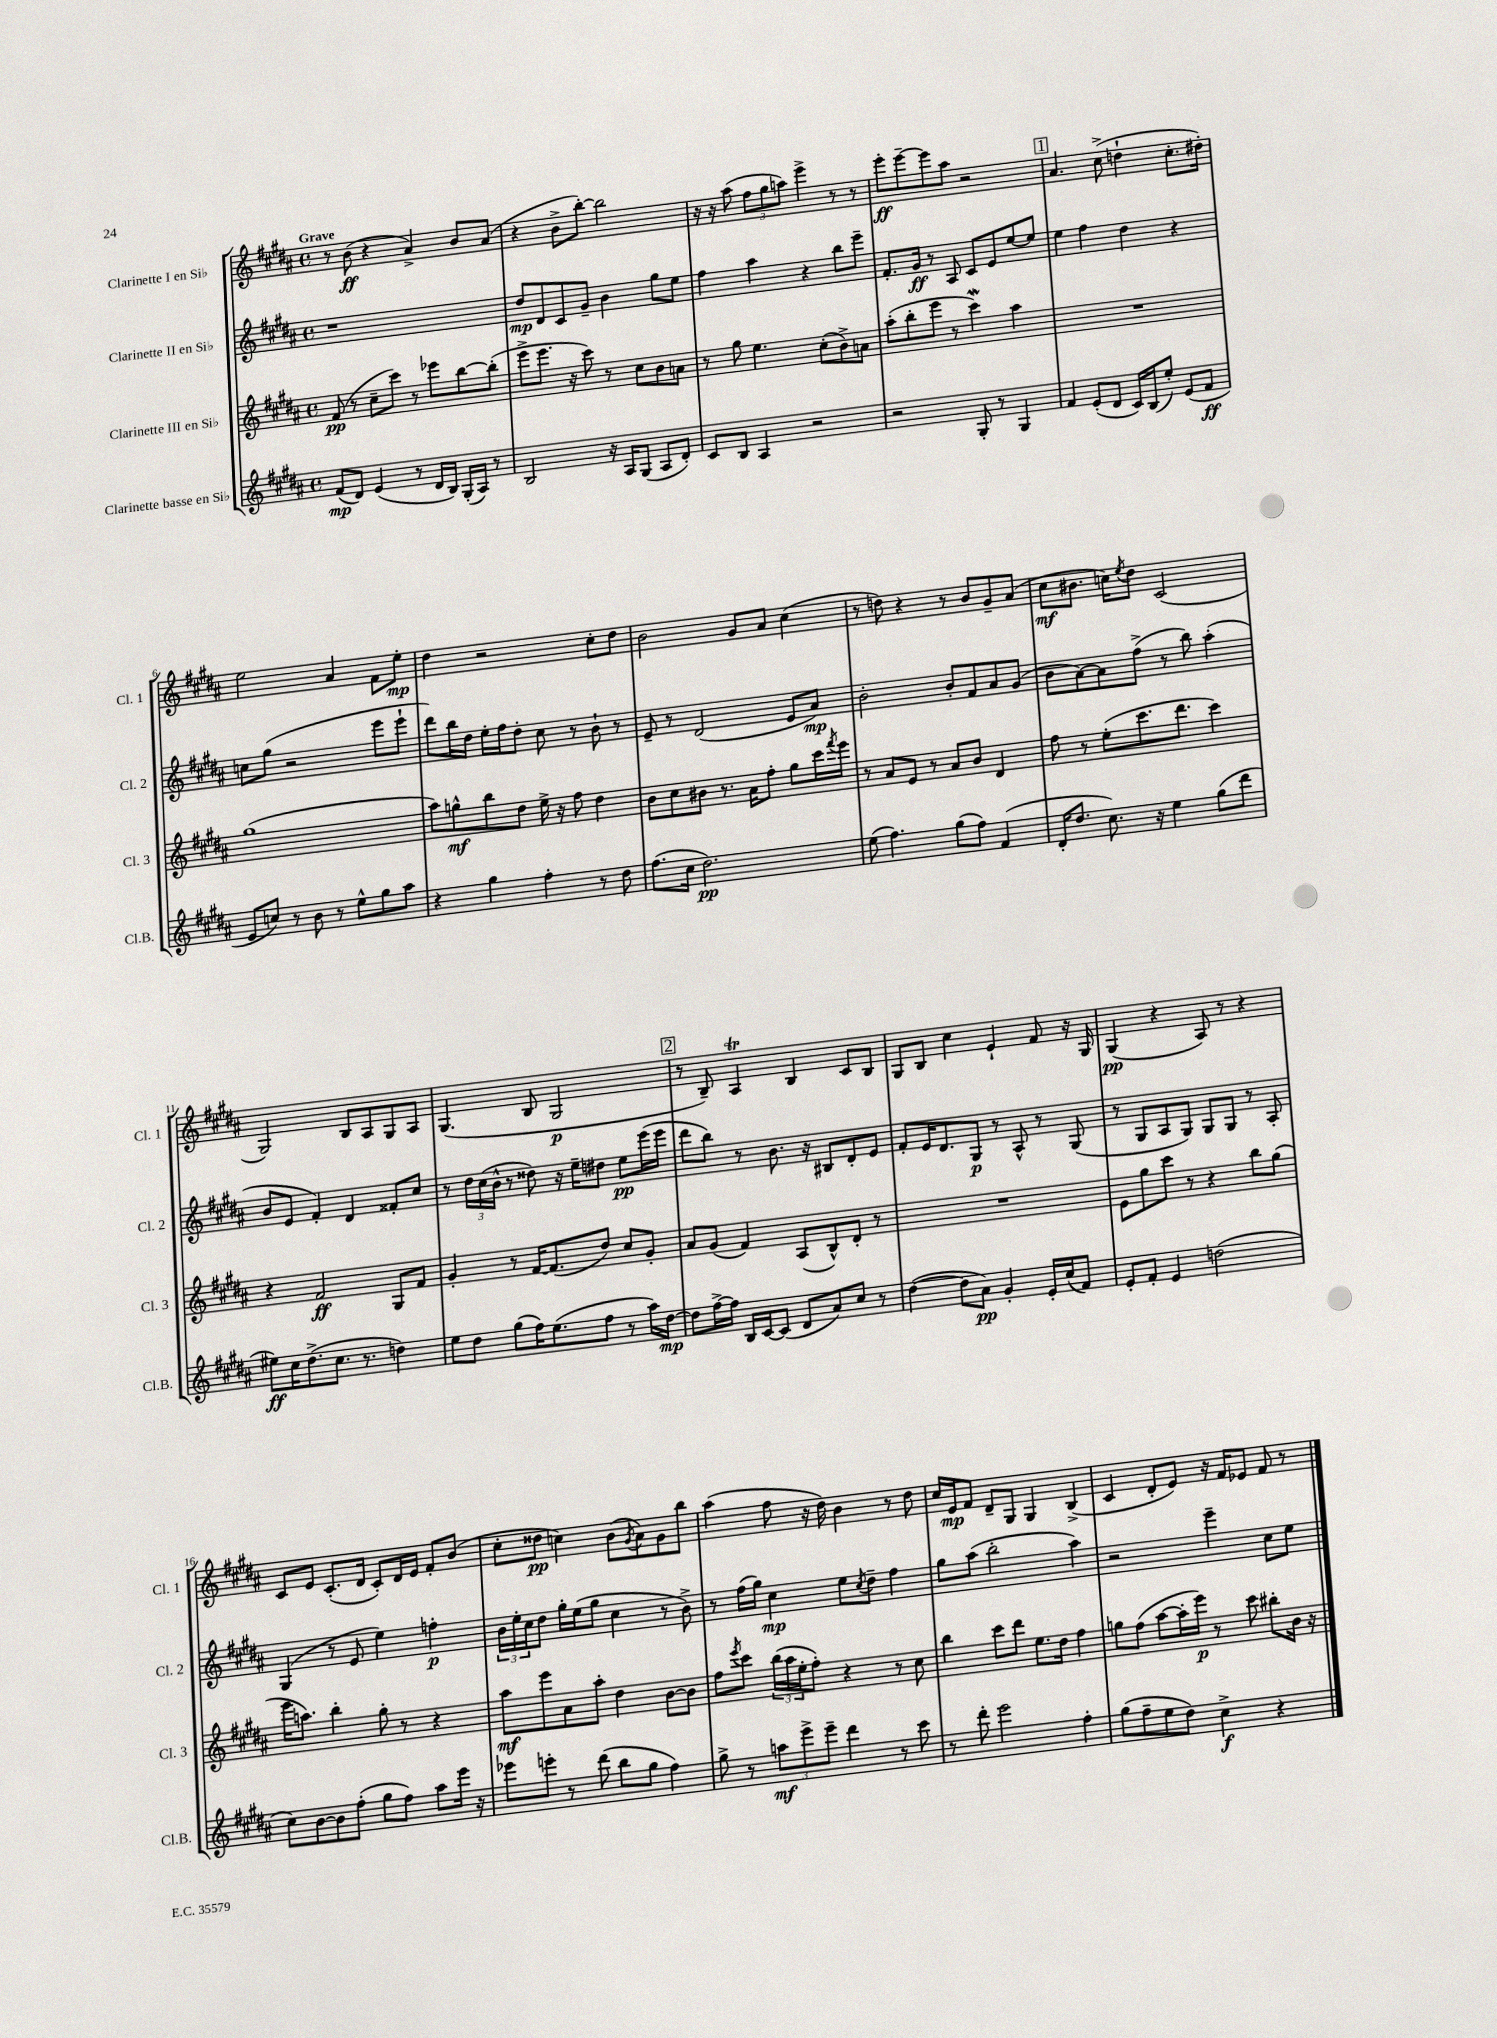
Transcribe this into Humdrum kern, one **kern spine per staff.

**kern	**dynam	**kern	**dynam	**kern	**dynam	**kern	**dynam
*part4	*part4	*part3	*part3	*part2	*part2	*part1	*part1
*staff4	*staff4	*staff3	*staff3	*staff2	*staff2	*staff1	*staff1
*I"Clarinette basse en Si♭	*	*I"Clarinette III en Si♭	*	*I"Clarinette II en Si♭	*	*I"Clarinette I en Si♭	*
*I'Cl.B.	*	*I'Cl. 3	*	*I'Cl. 2	*	*I'Cl. 1	*
*clefG2	*	*clefG2	*	*clefG2	*	*clefG2	*
*k[f#c#g#d#a#]	*	*k[f#c#g#d#a#]	*	*k[f#c#g#d#a#]	*	*k[f#c#g#d#a#]	*
*M4/4	*	*M4/4	*	*M4/4	*	*M4/4	*
*met(c)	*	*met(c)	*	*met(c)	*	*met(c)	*
=1	=1	=1	=1	=1	=1	=1	=1
!	!	!	!	!	!	!LO:TX:a:B:t=Grave	!
(8f#/L	mp	(8f#/	pp	1r	.	8r	.
8d#/J)	.	8r	.	.	.	(8b\	ff
(4e/	.	8cc#~\L	.	.	.	4r	.
.	.	8ccc#\J)	.	.	.	.	.
8r	.	8r	.	.	.	4a#^/)	.
16d#/LL	.	8eee-X\L	.	.	.	.	.
16B/JJ)	.	.	.	.	.	.	.
(16G#'/LL	.	[8bb\	.	.	.	8b/L	.
16A#/JJ)	.	.	.	.	.	.	.
8r	.	(8bb'\J]	.	.	.	(8a#/J	.
=2	=2	=2	=2	=2	=2	=2	=2
2B/	.	8eee^\L	.	8dd#/L	mp	4r	.
.	.	8.eee\J	.	8d#/	.	.	.
.	.	.	.	8c#/	.	8b^\L	.
.	.	16r	.	.	.	.	.
.	.	8ccc#\)	.	8g#~/J	.	[8bb'\J)	.
16r	.	8r	.	4b\	.	2bb\]	.
16A#/KL	.	.	.	.	.	.	.
(8G#/J	.	8cc#\L	.	.	.	.	.
8A#/L	.	8b\	.	8gg#\L	.	.	.
8d#'/J)	.	8an\J	.	8ee\J	.	.	.
=3	=3	=3	=3	=3	=3	=3	=3
8c#/L	.	8r	.	4ff#\	.	16r	.
.	.	.	.	.	.	16r	.
8B/J	.	8gg#\	.	.	.	(8aa#\	.
4A#/	.	4.ee\	.	4aa#\	.	12ff#\L	.
.	.	.	.	.	.	12gg#\	.
.	.	.	.	.	.	12aan\J)	.
2r	.	.	.	4r	.	4eee^\	.
.	.	(8cc#'\L	.	.	.	.	.
.	.	8b^\)	.	8bb\L	.	8r	.
.	.	8an\J	.	8eee~\J	.	8r	.
=4	=4	=4	=4	=4	=4	=4	=4
2r	.	(8aa#'\L	.	8.f#'/L	.	8eee'\L	ff
.	.	8bb'\	.	.	.	[8eee~\	.
.	.	.	.	16g#/Jk	ff	.	.
.	.	8eee\J	.	8r	.	8eee\]	.
.	.	8r	.	8A#/	.	8aa#\J	.
8G#'/	.	4ccc#W\)	.	8c#/L	.	2r	.
8r	.	.	.	8e/	.	.	.
4G#/	.	4aa#\	.	[8ee/	.	.	.
.	.	.	.	8ee/J]	.	.	.
!!LO:REH:place=s1:t=1
=5	=5	=5	=5	=5	=5	=5	=5
4f#/	.	1r	.	4ee\	.	4.a#/	.
(8e'/L	.	.	.	4ff#\	.	.	.
8d#/J	.	.	.	.	.	(8cc#^\	.
16c#/LL)	.	.	.	4dd#\	.	4ddn`\	.
(16B/J	.	.	.	.	.	.	.
8ee'/J)	.	.	.	.	.	.	.
(8e/L	.	.	.	4r	.	8.cc#'\L	.
8f#/J	ff	.	.	.	.	.	.
.	.	.	.	.	.	16dd#X'\Jk)	.
!!LO:LB:g=z
=6	=6	=6	=6	=6	=6	=6	=6
8e/L	.	(1gg#	.	8ccn\L	.	2ee\	.
8ccn/J)	.	.	.	(8gg#\J	.	.	.
8r	.	.	.	2r	.	.	.
8b\	.	.	.	.	.	.	.
8r	.	.	.	.	.	4a#/	.
8ee^^\L	.	.	.	.	.	.	.
8gg#\	.	.	.	8eee\L	.	8f#\L	.
8aa#\J	.	.	.	8eee`\J	.	8ee'\J	mp
=7	=7	=7	=7	=7	=7	=7	=7
4r	.	8aa#\L)	.	8ddd#\L)	.	4dd#\	.
.	.	8ggn^^\	mf	16bb\L	.	.	.
.	.	.	.	16dd#\JJ	.	.	.
4gg#\	.	8bb\	.	16ee'\LL	.	2r	.
.	.	.	.	16ff#\J	.	.	.
.	.	8dd#\J	.	8dd#'\J	.	.	.
4ff#'\	.	16ee^\	.	8cc#\	.	.	.
.	.	16r	.	.	.	.	.
.	.	8ff#\	.	8r	.	.	.
8r	.	4dd#\	.	8b`\	.	8cc#'\L	.
8dd#\	.	.	.	8r	.	8dd#\J	.
=8	=8	=8	=8	=8	=8	=8	=8
(8.ff#\L	.	8b\L	.	8e~/	.	2b\	.
.	.	8cc#\	.	8r	.	.	.
16cc#\Jk	.	.	.	.	.	.	.
2.dd#\)	pp	8b#X\J	.	(2d#/	.	.	.
.	.	8.r	.	.	.	.	.
.	.	.	.	.	.	8g#/L	.
.	.	16a#\KL	.	.	.	.	.
.	.	8ff#'\J	.	.	.	8a#/J	.
.	.	8gg#\L	.	8e/L	.	(4cc#\	.
.	.	16ccc#\L	.	8a#/J)	mp	.	.
.	.	8qfff#/	.	.	.	.	.
.	.	16eee\JJ	.	.	.	.	.
=9	=9	=9	=9	=9	=9	=9	=9
(8ee\	.	8r	.	2b'\	.	8r	.
4.ff#\)	.	8a#/L	.	.	.	8ddn\)	.
.	.	8e/J	.	.	.	4r	.
.	.	8r	.	.	.	.	.
(8gg#\L	.	8a#/L	.	8b'/L	.	8r	.
8ff#\J)	.	8b/J	.	8f#/	.	8b/L	.
(4f#/	.	4d#/	.	8a#/	.	8g#~/	.
.	.	.	.	(8g#/J	.	(8a#/J	.
=10	=10	=10	=10	=10	=10	=10	=10
16d#'/KL	.	8ff#\	.	8b\L	.	8cc#\L	mf
8.dd#/J	.	.	.	.	.	.	.
.	.	8r	.	[8a#\)	.	8.b#X\J	.
8.cc#\)	.	(8ee'\L	.	8a#\]	.	.	.
.	.	.	.	.	.	16ccn\KL)	.
.	.	.	.	.	.	8qee/	.
.	.	8.ccc#\	.	(8ff#^\J	.	8dd#\J	.
16r	.	.	.	.	.	.	.
4ee\	.	.	.	8r	.	(2c#/	.
.	.	8.ddd#\J	.	.	.	.	.
.	.	.	.	8bb\)	.	.	.
(8gg#\L	.	4ccc#\)	.	(4aa#'\	.	.	.
8ddd#\J	.	.	.	.	.	.	.
!!LO:LB:g=z
=11	=11	=11	=11	=11	=11	=11	=11
8ee#X\L)	ff	4r	.	8b/L	.	2G#/)	.
16cc#\K	.	.	.	8e/J	.	.	.
(8.dd#^\	.	.	.	.	.	.	.
.	.	2f#/	ff	4f#'/)	.	.	.
8.cc#\J	.	.	.	.	.	.	.
.	.	.	.	4d#/	.	8B/L	.
8.r	.	.	.	.	.	.	.
.	.	.	.	.	.	8A#/	.
4ddn\)	.	8G#/L	.	8f##X'/L	.	8G#/	.
.	.	8f#/J	.	8cc#/J	.	8A#/J	.
=12	=12	=12	=12	=12	=12	=12	=12
8ee\L	.	4g#'/	.	8r	.	(4.G#/	.
8dd#\J	.	.	.	24dd#\LL	.	.	.
.	.	.	.	(24cc#\	.	.	.
.	.	.	.	24b^^\JJ	.	.	.
(8gg#\L	.	8r	.	8r	.	.	.
16ff#\K)	.	[16f#/KL	.	8dd##X\)	.	8B/	.
(8.ee\	.	(8.f#/]	.	.	.	.	.
.	.	.	.	16r	.	2G#/	p
.	.	.	.	16ee~\KL	.	.	.
8ff#\J	.	8dd#/J)	.	8dd#X\J	.	.	.
8r	.	8cc#/L	.	8ee\L	pp	.	.
16aa#\LL)	.	8g#'/J	.	(16eee\L	.	.	.
[16dd#\JJ	mp	.	.	16eee\JJ	.	.	.
!!LO:REH:place=s1:t=2
=13	=13	=13	=13	=13	=13	=13	=13
8dd#\L]	.	8a#/L	.	8ddd#\L	.	8r	.
[16ff#^\L	.	(8g#/J	.	8bb\J)	.	8B~/)	.
16ff#\JJ]	.	.	.	.	.	.	.
16B/LL	.	4f#/)	.	8r	.	4A#t/	.
[16c#/J	.	.	.	.	.	.	.
(8c#/J]	.	.	.	8.b\	.	.	.
8d#/L	.	(8A#/L	.	.	.	4B/	.
.	.	.	.	16r	.	.	.
8a#/)	.	8B^^/)	.	8B#X/L	.	.	.
8cc#/J	.	8d#'/J	.	8d#'/	.	8c#/L	.
8r	.	8r	.	8e/J	.	8B/J	.
=14	=14	=14	=14	=14	=14	=14	=14
([4dd#\	.	1r	.	8f#'/L	.	8G#/L	.
.	.	.	.	16e/K	.	8B/J	.
.	.	.	.	8.d#/	.	.	.
8dd#\L]	.	.	.	.	.	4cc#\	.
8a#\J)	pp	.	.	8G#/J	p	.	.
4g#'/	.	.	.	8r	.	4e`/	.
.	.	.	.	8A#^^/	.	.	.
16e'/LL	.	.	.	8r	.	8f#/	.
(16cc#/J	.	.	.	.	.	.	.
8f#/J)	.	.	.	(8G#/	.	16r	.
.	.	.	.	.	.	16G#/	.
=15	=15	=15	=15	=15	=15	=15	=15
8e'/L	.	8e\L	.	8r	.	(4G#/	pp
8f#'/J	.	8gg#\	.	8G#/L	.	.	.
4e/	.	8ccc#\J	.	8A#/	.	4r	.
.	.	8r	.	8G#/J)	.	.	.
(2ddn\	.	4r	.	8G#/L	.	8A#/)	.
.	.	.	.	8G#/J	.	8r	.
.	.	8bb\L	.	8r	.	4r	.
.	.	(8gg#\J	.	8A#'/	.	.	.
!!LO:LB:g=z
=16	=16	=16	=16	=16	=16	=16	=16
8cc#\L)	.	16eee\KL	.	(4G#/	.	8c#/L	.
.	.	8.aan\J)	.	.	.	.	.
[8b\	.	.	.	.	.	8e/J	.
8b\]	.	4bb'\	.	8r	.	(8.c#'/L	.
(8ff#'\J	.	.	.	8e/	.	.	.
.	.	.	.	.	.	16d#/Jk	.
8gg#\L	.	8gg#'\	.	4ee\)	.	8c#'/L)	.
8ff#\J)	.	8r	.	.	.	16d#/L	.
.	.	.	.	.	.	16e/JJ	.
8aa#\L	.	4r	.	4ffn'\	p	8f#'/L	.
16eee\Jk	.	.	.	.	.	(8b/J	.
16r	.	.	.	.	.	.	.
=17	=17	=17	=17	=17	=17	=17	=17
8eee-X\L	.	8aa#\L	mf	24b\LL	.	8cc#'\L	.
.	.	.	.	24ee'\	.	.	.
.	.	.	.	24cc#\J	.	.	.
8eeen'\J	.	8eee\	.	8dd#\J	.	8dd##X\J	pp
8r	.	8a#\	.	16gg#'\LL	.	4ccn\)	.
.	.	.	.	(16ee\J	.	.	.
(8ddd#\	.	8aa#'\J	.	8gg#\J	.	.	.
8bb\L	.	4dd#\	.	4cc#\	.	(8b\L	.
.	.	.	.	.	.	8qg#/	.
8gg#\J	.	.	.	.	.	8a#\)	.
4ff#\)	.	[8b\L	.	8r	.	8g#\	.
.	.	8b\J]	.	8b^\)	.	8bb\J	.
=18	=18	=18	=18	=18	=18	=18	=18
8gg#^\	.	8ff#\L	.	8r	.	(4aa#\	.
.	.	8qeee/	.	.	.	.	.
8r	.	8ccc#\J	.	(16ff#\LL	.	.	.
.	.	.	.	16gg#\JJ)	.	.	.
12aan\L	mf	(24bb\LL	.	4cc#\	mp	8ff#\	.
.	.	24aa#\	.	.	.	.	.
12eee^\	.	24ee'\J	.	.	.	.	.
.	.	8ff#'\J)	.	.	.	16r	.
12eee~\J	.	.	.	.	.	.	.
.	.	.	.	.	.	16dd#\)	.
4ddd#\	.	4r	.	8ee\L	.	4b\	.
.	.	.	.	8qcc#/	.	.	.
.	.	.	.	8dd#~\J	.	.	.
8r	.	8r	.	4ff#\	.	8r	.
8ccc#\	.	8cc#\	.	.	.	8dd#\	.
=19	=19	=19	=19	=19	=19	=19	=19
8r	.	4bb\	.	8gg#\L	.	16cc#/LL	.
.	.	.	.	.	.	16e/J	mp
8ddd#'\	.	.	.	(8aa#\J	.	8f#/J	.
2eee\	.	8ccc#\L	.	2bb'\	.	8d#~/L	.
.	.	8ddd#\J	.	.	.	8G#/J	.
.	.	8.ee\L	.	.	.	4G#/	.
.	.	16dd#\Jk	.	.	.	.	.
4ff#'\	.	4ff#\	.	4aa#\)	.	(4B^/	.
=20	=20	=20	=20	=20	=20	=20	=20
(8gg#\L	.	8ggn\L	.	2r	.	4c#/	.
8ff#~\	.	(8ff#\J	.	.	.	.	.
8ee\	.	[8aa#\L	.	.	.	8d#'/L	.
8dd#\J)	.	16aa#'\L]	.	.	.	8e/J)	.
.	.	16eee\JJ)	p	.	.	.	.
4cc#^\	f	8r	.	4eee~\	.	16r	.
.	.	.	.	.	.	16f#/KL	.
.	.	8ccc#\	.	.	.	8e-X/J	.
4r	.	8bb#X'\L	.	8cc#\L	.	8f#/	.
.	.	16b\Jk	.	8ee\J	.	8r	.
.	.	16r	.	.	.	.	.
==	==	==	==	==	==	==	==
*-	*-	*-	*-	*-	*-	*-	*-
